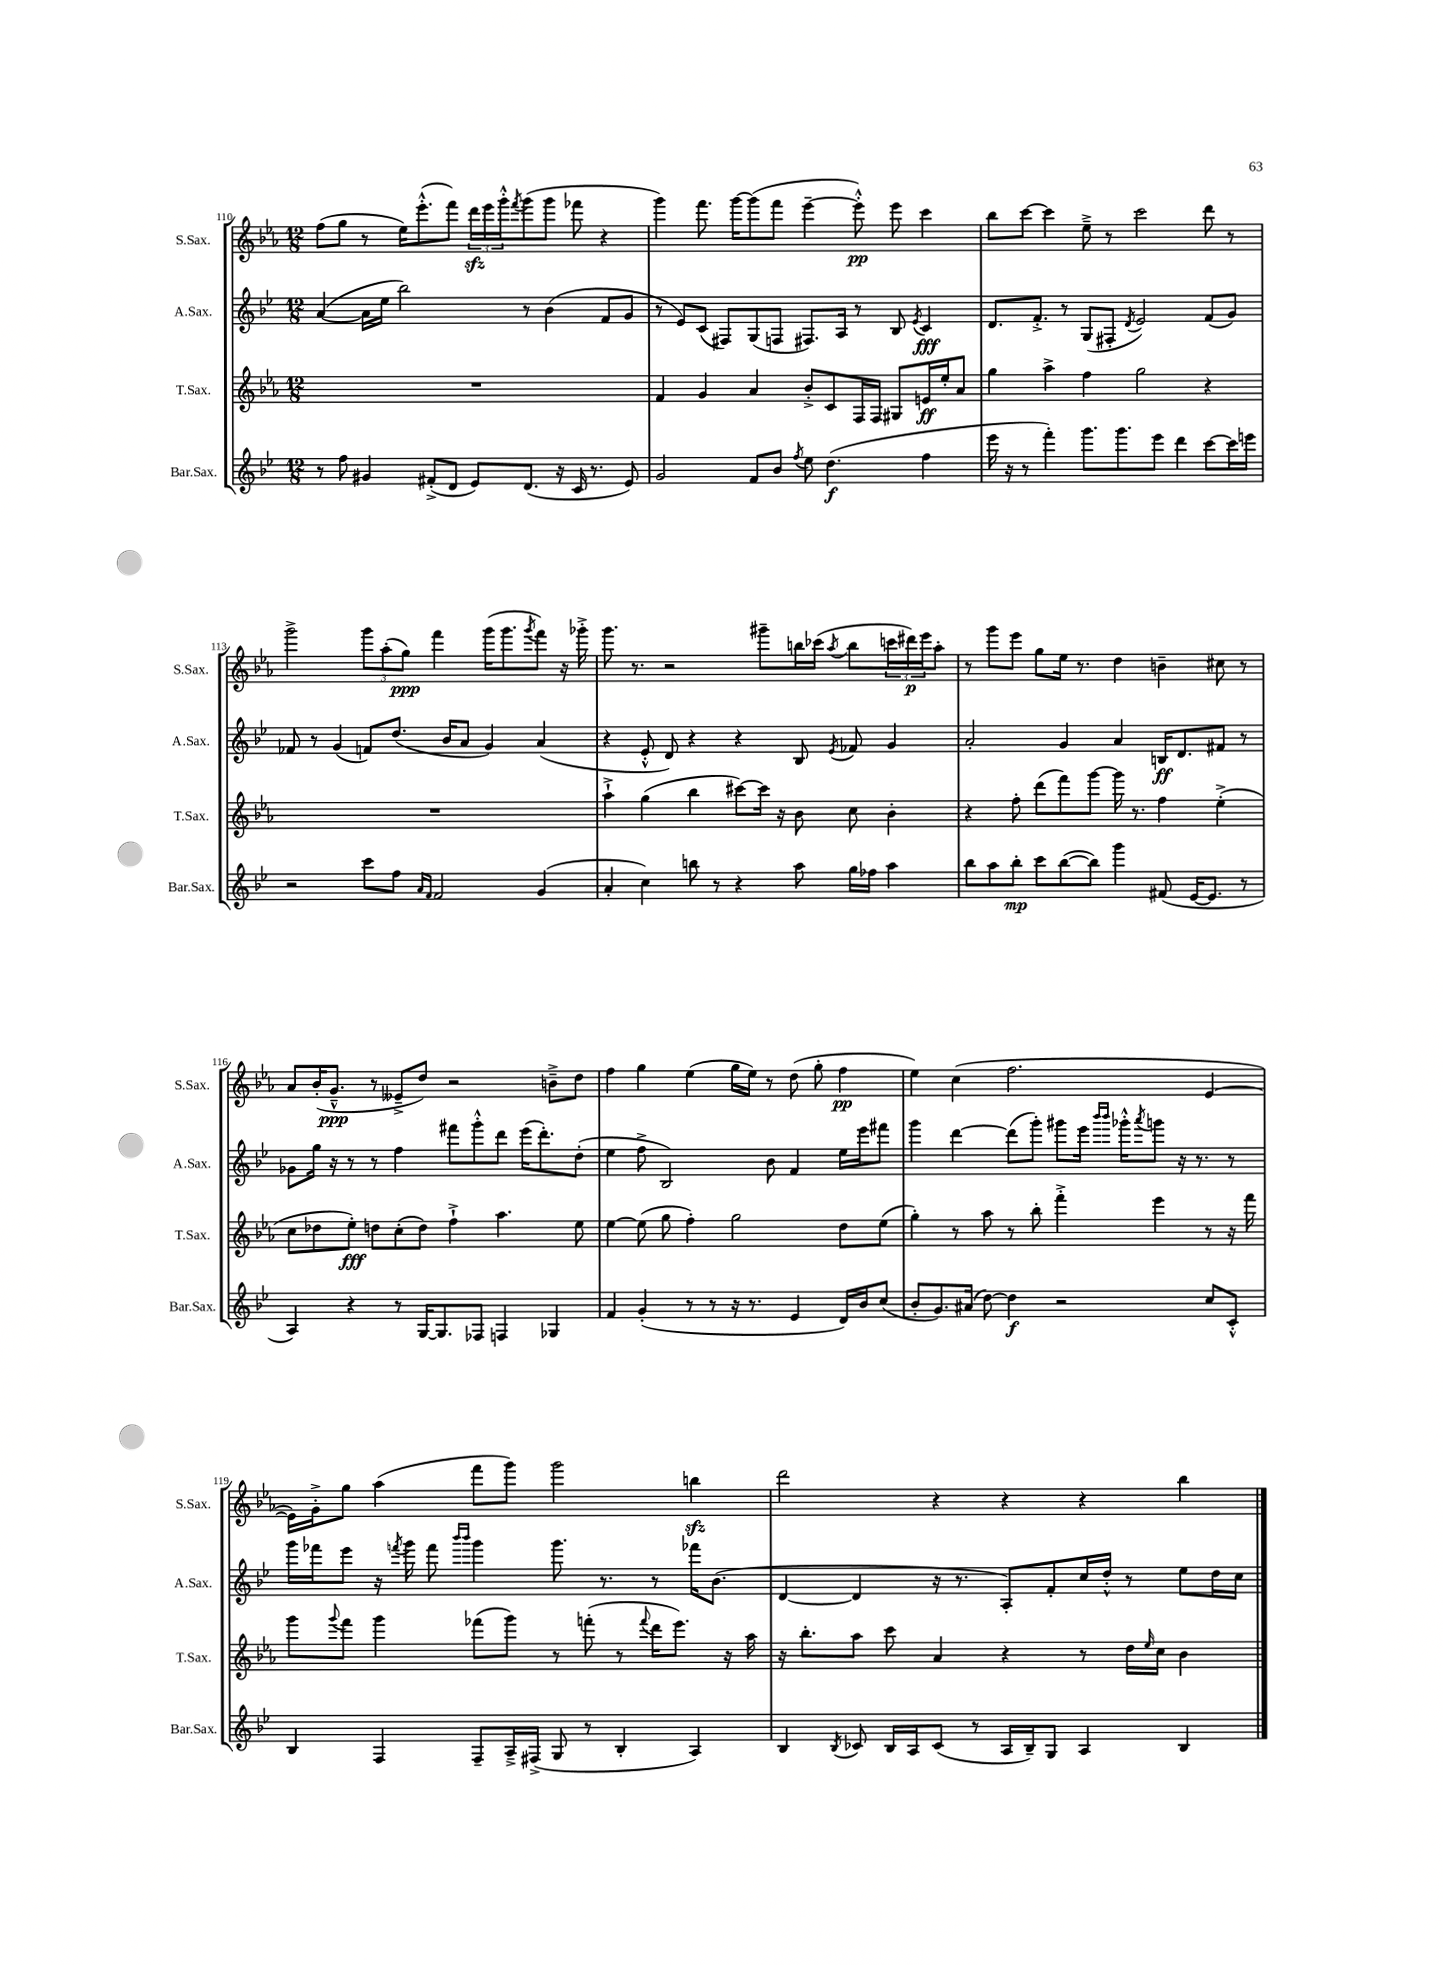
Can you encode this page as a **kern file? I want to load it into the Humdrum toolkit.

**kern	**kern	**kern	**kern
*staff4	*staff3	*staff2	*staff1
*clefG2	*clefG2	*clefG2	*clefG2
*k[b-e-]	*k[b-e-a-]	*k[b-e-]	*k[b-e-a-]
*M12/8	*M12/8	*M12/8	*M12/8
8r	1.r	([4a/	(8ff\L
8ff\	.	.	8gg\J
4g#/	.	16a\]LL	8r
.	.	16ee-\JJ	.
.	.	2bb-\)	16ee-\LK)
.	.	.	(8.eee-'^^\
(8f#'^/L	.	.	.
8d/J	.	.	8fff\J)
8e-/L)	.	.	24ddd\LL
.	.	.	24eee-\
.	.	.	24ggg'^^\J
.	.	.	8qfff/
(8.d/J	.	8r	(8ggg\
.	.	(4b-\	8ggg\J
16r	.	.	.
16c/	.	.	8fff-\
8.r	.	.	.
.	.	8f/L	4r
8e-/)	.	8g/J	.
=	=	=	=
2g/	4f/	8r	4ggg\)
.	.	8e-/L)	.
.	4g/	(8c/J	8.fff\
.	.	8F#/L)	.
.	.	.	[16ggg\LK
8f/L	4a-/	(8G/	(8ggg\]
8b-/J	.	8F/J	8fff\J
8qff/	.	.	.
8ee-\	8b-'^/L	8.F#/L)	[4eee-~\
(4.dd\	8c/	.	.
.	.	16A/Jk	.
.	16F/L	8r	8eee-'^^\])
.	16F/JJ	.	.
.	8G#/L	8B-/	8eee-\
.	.	8qe-/	.
4ff\	16e/L	4c/	4ccc\
.	16ee-'/J	.	.
.	8a-/J	.	.
=	=	=	=
16eee-\	4gg\	8.d/L	8bb-\L
16r	.	.	.
8r	.	.	[8ccc\J
.	.	8.f'^/J	.
4fff'\)	4aa-^\	.	4ccc\]
.	.	8r	.
8.ggg\L	4ff\	(8G/L	8ee-~^\
.	.	8F#'/J	8r
8.ggg\	.	.	.
.	.	8qd/	.
.	2gg\	2e-/)	2ccc\
8eee-\J	.	.	.
4ddd\	.	.	.
[8ccc\L	4r	(8f/L	8ddd\
16ccc\]L	.	8g/J)	8r
16eee\JJ	.	.	.
=	=	=	=
2r	1.r	8f-/	2ggg^\
.	.	8r	.
.	.	(4g/	.
8ccc\L	.	8f/L)	12ggg\L
.	.	.	(12aa-'\
8ff\J	.	(8.dd/J	.
.	.	.	12gg\J)
16qqa/LL	.	.	.
16qqf/JJ	.	.	.
2f/	.	.	4fff\
.	.	16b-/LK	.
.	.	8a/J	.
.	.	4g/)	(16ggg\LK
.	.	.	8.ggg\
.	.	.	8qggg/
(4g/	.	(4a/	8fff\J)
.	.	.	16r
.	.	.	16ggg-'^\
=	=	=	=
4a'/	4aa-`^\	4r	8.ggg\
.	.	.	8.r
4cc\)	(4gg\	8e-'^^/	.
.	.	8d/)	2r
8bb\	4bb-\	4r	.
8r	.	.	.
4r	[8ccc#\L)	4r	.
.	16ccc#\]Jk	.	8ggg#~\L
.	16r	.	.
8aa\	8b-\	8B-/	16bb\L
.	.	.	(16ccc-\JJ
.	.	8qe-/	8qaa-/
16gg\LL	8cc\	8f-/	8bb\L
16ff-\JJ	.	.	.
4aa\	4b-'\	4g/	24ccc\L
.	.	.	24ddd#\)
.	.	.	24eee-\J
.	.	.	8aa-'\J
=	=	=	=
8bb-\L	4r	2a'/	8r
8aa\	.	.	8ggg\L
8bb-'\J	8ff'\	.	8eee-\J
8ccc\L	(8ddd\L	.	8gg\L
([8bb-\	8fff\)	4g/	16ee-\Jk
.	.	.	8.r
8bb-\]J)	[8ggg\J	.	.
4ggg\	16ggg\]	4a/	4dd\
.	8.r	.	.
(8f#/	4ff\	16B/LK	4b~\
.	.	8.d/	.
[16e-/LK	.	.	.
8.e-/]J	.	.	.
.	(4ee-'^\	8f#/J	8cc#\
8r	.	8r	8r
=	=	=	=
4A/)	8cc\L	8g-\L	8a-/L
.	8dd-\	16gg\Jk	(16b-'/K
.	.	16r	8.g~^^/J
4r	8ee-'\J)	8r	.
.	8dd\L	8r	8r
8r	(8cc'\	4ff\	8e--~^/L
[16G/LK	8dd\J)	.	8dd/J)
8.G/]	.	.	.
.	4ff`^\	8fff#\L	2r
8F-/J	.	8ggg'^^\	.
4F/	4.aa-\	8ddd\J	.
.	.	(16eee-\LK	.
.	.	8.ddd'\)	.
4G-/	.	.	8b~^\L
.	8ee-\	(8dd'\J	8dd\J
=	=	=	=
4f/	[4ee-\	4ee-\	4ff\
(4g'/	(8ee-\]	8ff^\	4gg\
.	8gg\	2B-/)	.
8r	4ff'\)	.	(4ee-\
8r	.	.	.
16r	2gg\	.	16gg\LL
8.r	.	.	16ee-\JJ)
.	.	8b-\	8r
4e-/	.	4f/	(8dd\
.	.	.	8gg'\
16d/LL)	8dd\L	16ee-\LL	4ff\
16b-/J	.	16eee-\J	.
(8cc/J	(8ee-\J	8fff#\J	.
=	=	=	=
8b-'/L	4gg'\)	4ggg\	4ee-\)
8.g/)	.	.	.
.	8r	[4ddd\	(4cc\
(16a#/Jk	.	.	.
[8dd\)	8aa-\	.	.
4dd\]	8r	(8ddd\]L	2.ff\
.	8bb-'\	8ggg'\J)	.
2r	4fff'^\	8ggg#\L	.
.	.	16eee-\Jk	.
.	.	16qqbbb-/LL	.
.	.	16qqbbb-/JJ	.
.	.	16ggg-'^^\LK	.
.	.	8qaaa/	.
.	4eee-\	8ggg\J	.
.	.	16r	.
.	.	8.r	.
8cc/L	8r	.	[4e-/
8c'^^/J	16r	8r	.
.	16fff\	.	.
=	=	=	=
4B-/	8ggg\L	16ggg\LL	16e-\]LL)
.	.	16fff-\J	16g'^\J
.	8qqggg/	.	.
.	8fff\J	8eee-\J	8gg\J
4F/	4ggg\	16r	(4aa-\
.	.	8qfff/	.
.	.	16ggg\	.
.	.	8fff\	.
.	.	16qqbbb-/LL	.
.	.	16qqbbb-/JJ	.
8F~/L	(8fff-\L	4ggg\	8fff\L
16A~^/L	8ggg\J)	.	8ggg\J)
(16F#^/JJ	.	.	.
8G/	8r	8.ggg\	2ggg\
8r	(8fff'\	.	.
.	.	8.r	.
4B-'/	8r	.	.
.	8qqfff/	.	.
.	16ddd\LK	8r	.
.	8.eee-\J)	.	.
4A/)	.	16fff-\LK	4bb\
.	.	(8.b-\J	.
.	16r	.	.
.	16aa-\	.	.
=	=	=	=
4B-/	16r	[4d/	2ddd\
.	8.bb-'\L	.	.
8qB-/	.	.	.
8c-/	8aa-\J	4d/]	.
16B-/LL	8ccc\	.	.
16A/J	.	.	.
(8c-/J	4a-/	16r	4r
.	.	8.r	.
8r	.	.	.
16A/LL	4r	8A'/L)	4r
16B-~/J)	.	.	.
8G/J	.	8f'/	.
4A/	8r	16cc/L	4r
.	.	16dd'^^/JJ	.
.	16dd\LL	8r	.
.	16qqee-/	.	.
.	16cc\JJ	.	.
4B-/	4b-\	8ee-\L	4bb-\
.	.	16dd\L	.
.	.	16cc\JJ	.
==	==	==	==
*-	*-	*-	*-
